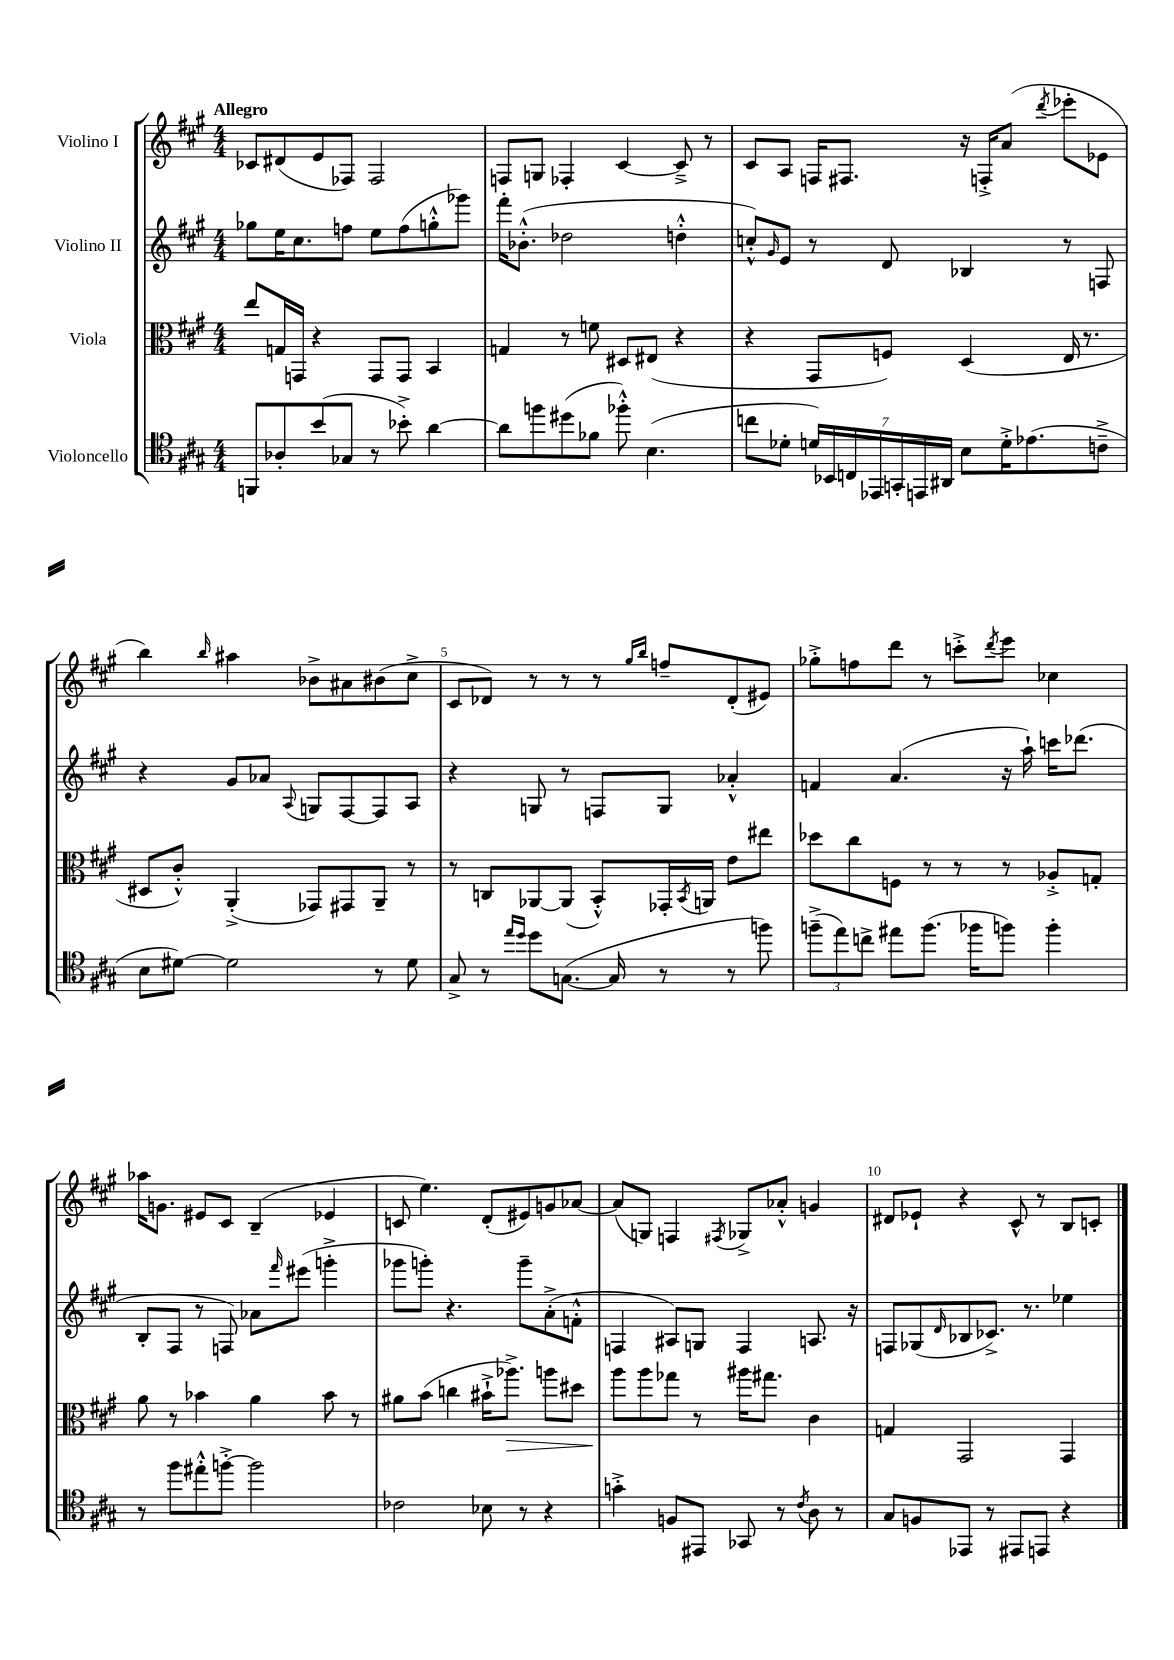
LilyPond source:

<<
\new StaffGroup <<
\new Staff = "s0" \with { instrumentName = "Violino I" } {
    \clef treble \key a \major \numericTimeSignature \time 4/4 \tempo "Allegro"
    ces'8 dis'8( e'8 fes8) fes2 |
    f8 g8 fes4-. cis'4~ cis'8---> r8 |
    cis'8 a8 f16 fis8. r16 f16-.-> a'8( \acciaccatura { d'''8 } ees'''8-. ees'8 |
    b''4) \grace { b''16 } ais''4 bes'8-> ais'8 bis'8( cis''8-> |
    cis'8 des'8) r8 r8 r8 \grace { gis''16 b''16 } f''8-- des'8-.( eis'8) |
    ges''8-.-> f''8 d'''8 r8 c'''8-.-> \acciaccatura { d'''8 } e'''8 ces''4 |
    aes''16 g'8. eis'8 cis'8 b4--( ees'4 |
    c'8 e''4.) d'8-.( eis'8) g'8 aes'8~ |
    aes'8( g8) f4 \acciaccatura { fis8 } ges8-> aes'8-.-^ g'4 |
    dis'8 ees'8-! r4 cis'8-^ r8 b8 c'8-. \bar "|." |
}
\new Staff = "s1" \with { instrumentName = "Violino II" } {
    \clef treble \key a \major \numericTimeSignature \time 4/4
    ges''8 e''16 cis''8. f''8 e''8 f''8( g''8-.-^ ges'''8) |
    fis'''16-. bes'8.-.-^( des''2 d''4-.-^ |
    c''8-.-^) \grace { gis'16 } e'8 r8 d'8 bes4 r8 f8 |
    r4 gis'8 aes'8 \appoggiatura { a8 } g8 fis8~ fis8 a8 |
    r4 g8 r8 f8 g8 aes'4-.-^ |
    f'4 a'4.( r16 a''16-!) c'''16 des'''8.( |
    b8-. fis8 r8 f8) aes'8 \grace { fis'''16 } eis'''8( g'''4-.-> |
    ges'''8 g'''8-.) r4. g'''8-- a'8-.->( f'8-.-^ |
    f4 ais8) g8 f4 a8. r16 |
    f8 ges8( \grace { d'16 } bes8 ces'8.->) r8. ees''4 \bar "|." |
}
\new Staff = "s2" \with { instrumentName = "Viola" } {
    \clef alto \key a \major \numericTimeSignature \time 4/4
    e''8 g16 g,16 r4 g,8 g,8 b,4 |
    g4 r8 f'8 dis8 eis8( r4 |
    r4 gis,8 f8) d4( e16 r8. |
    dis8 cis'8-.-^) a,4-.->( ges,8) gis,8 a,8-- r8 |
    r8 c8 aes,8~ aes,8( b,8-.-^) ges,16-. \acciaccatura { b,8 } a,16 e'8 eis''8 |
    des''8 cis''8 f8 r8 r8 r8 aes8-.-> g8-. |
    a'8 r8 bes'4 a'4 bes'8 r8 |
    ais'8 b'8( c''4 bis'16-!-> aes''8.->\>) a''8 dis''8 |
    a''8\! a''8 ges''8 r8 ais''16 gis''8. cis'4 |
    g4 gis,2 gis,4 \bar "|." |
}
\new Staff = "s3" \with { instrumentName = "Violoncello" } {
    \clef tenor \key a \major \numericTimeSignature \time 4/4
    f,8 aes8-. b'8( ges8 r8 bes'8-.->) a'4~ |
    a'8 f''8 dis''8( fes'8 fes''8-.-^) b4.( |
    c''8 des'8-. \tuplet 7/4 { d'16) bes,16 c16 ees,16 g,16-. e,16 ais,16 } b8 d'16-.-> ees'8.( c'8---> |
    b8 dis'8~) dis'2 r8 dis'8 |
    gis8-> r8 \grace { e''16 d''16 } d''8 g8.~( g16 r8 r8 f''8) |
    \tuplet 3/2 { f''8--->( e''8) c''8-> } eis''8 f''8.( fes''16 f''8) f''4-. |
    r8 fis''8 eis''8-.-^ f''8~-.-> f''2 |
    ces'2 bes8 r8 r4 |
    g'4-.-> f8 eis,8 ges,8 r8 \acciaccatura { cis'8 } a8 r8 |
    gis8 f8 ees,8 r8 eis,8 e,8 r4 \bar "|." |
}
>>
>>
\layout { \context { \Score \override BarNumber.break-visibility = ##(#f #t #t) barNumberVisibility = #(every-nth-bar-number-visible 5) } }
